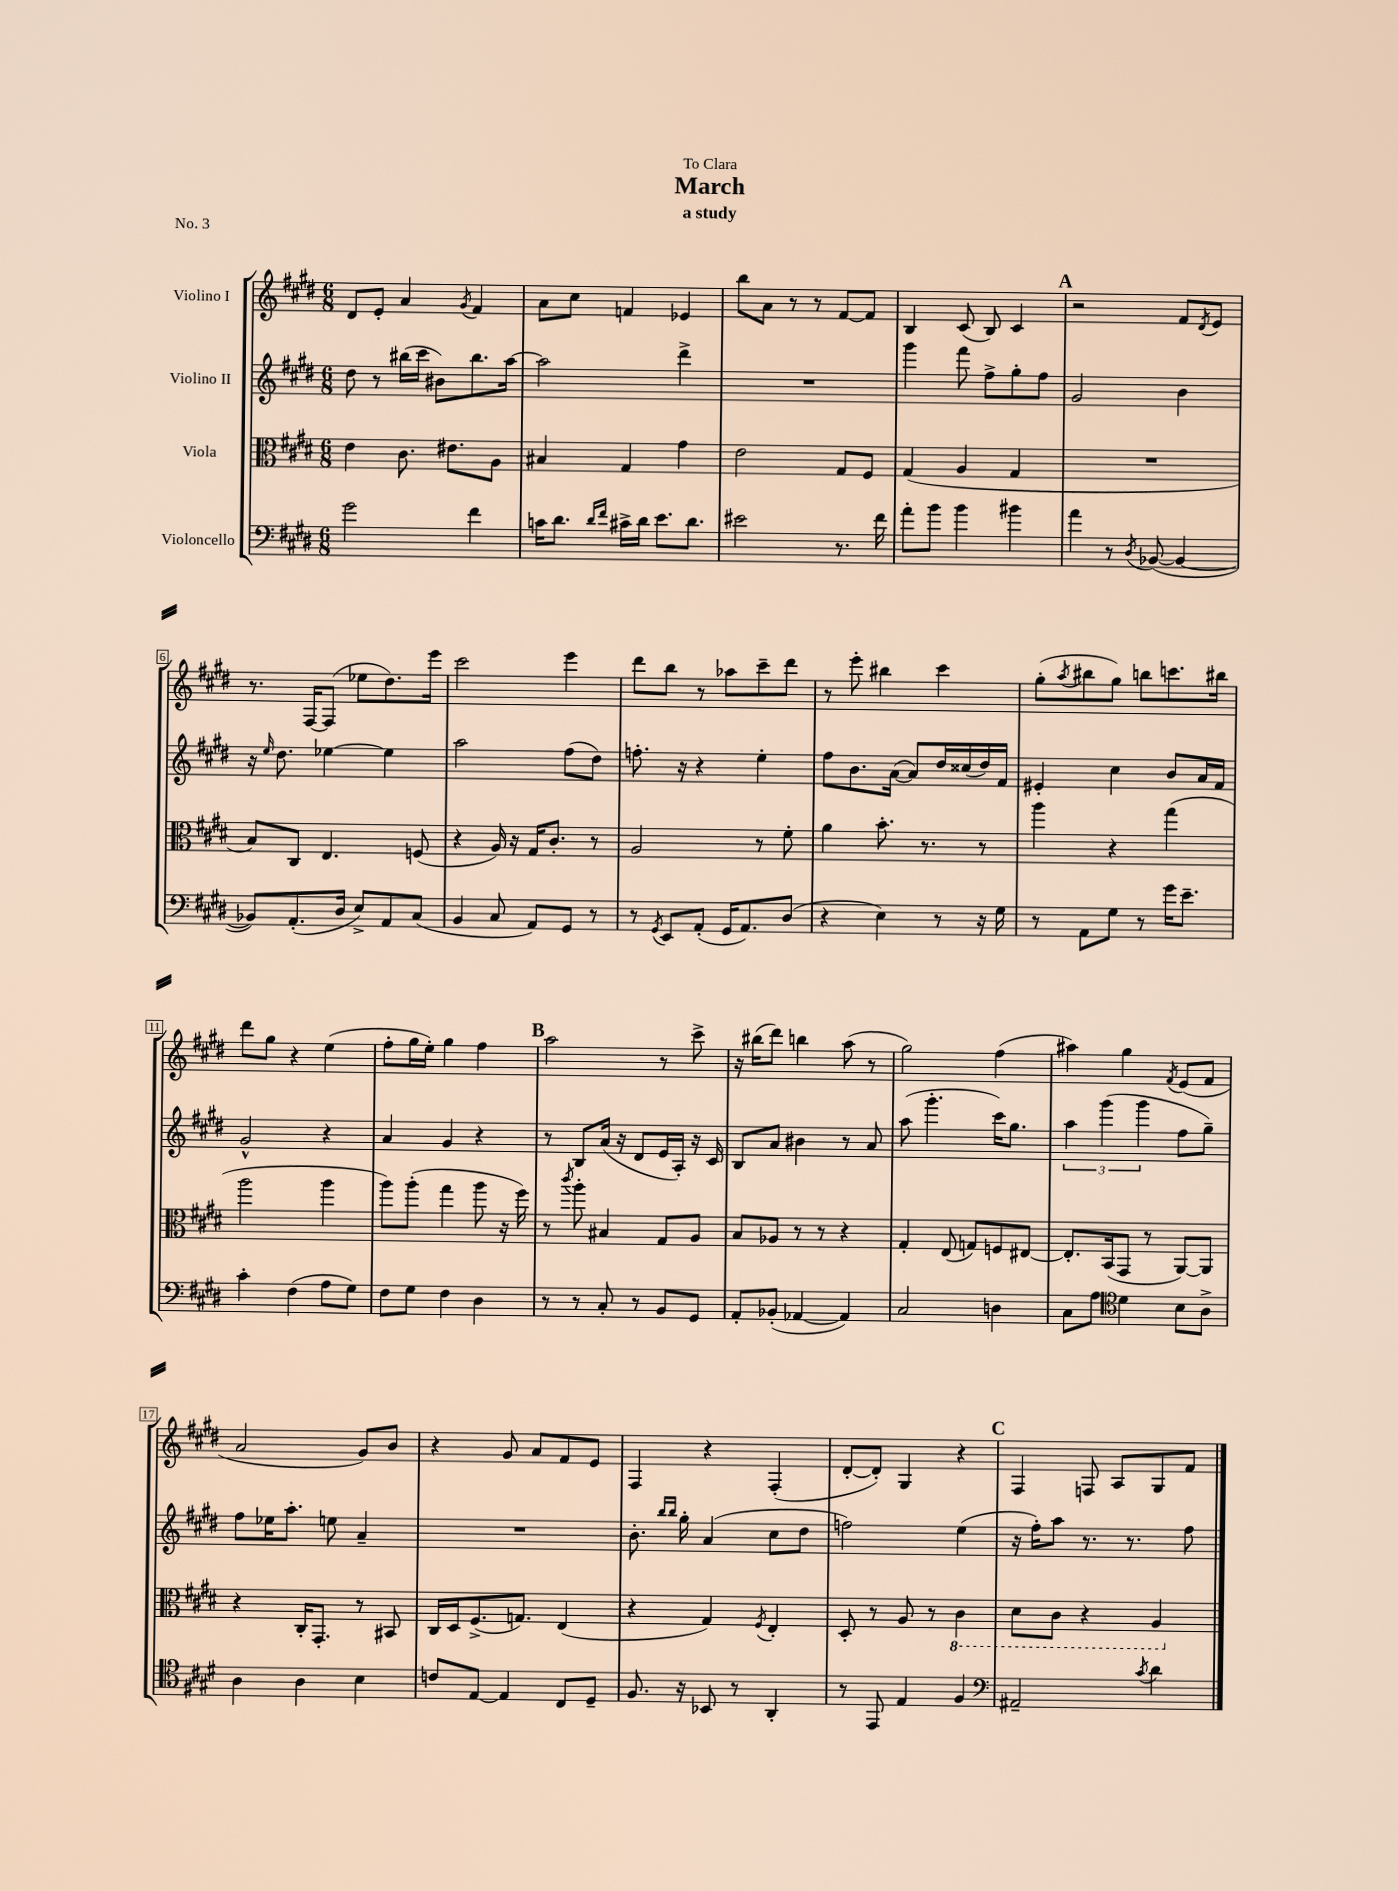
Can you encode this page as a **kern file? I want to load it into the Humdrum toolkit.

**kern	**kern	**kern	**kern
*staff4	*staff3	*staff2	*staff1
*clefF4	*clefC3	*clefG2	*clefG2
*k[f#c#g#d#]	*k[f#c#g#d#]	*k[f#c#g#d#]	*k[f#c#g#d#]
*M6/8	*M6/8	*M6/8	*M6/8
2g#	4e	8dd#	8d#
.	.	8r	8e'
.	8.c#	(16bb#	4a
.	.	16ccc#	.
.	.	8b#)	.
.	8.e#	.	.
.	.	.	8qg#
4f#	.	8.bb#	4f#
.	8A	.	.
.	.	[16aa	.
=	=	=	=
16c	4B#	2aa]	8a
8.d#	.	.	.
.	.	.	8cc#
16qqd#	.	.	.
16qqf#	.	.	.
16c#^	4G#	.	4f
16d#	.	.	.
8.e	.	.	.
.	4g#	4ddd#^	4e-
8.d#	.	.	.
=	=	=	=
2e#	2e	2.r	8bb
.	.	.	8a
.	.	.	8r
.	.	.	8r
8.r	8G#	.	[8f#
.	8F#	.	8f#]
16f#	.	.	.
=	=	=	=
8a'	(4G#	4ggg#	4B
8b	.	.	.
4b	4A	8fff#	(8c#
.	.	8ff#^	8B)
4b#	4G#	8gg#'	4c#
.	.	8ff#	.
=	=	=	=
4a	2.r	2g#	2r
8r	.	.	.
8qD#	.	.	.
([8BB-	.	.	.
4BB-_	.	4b	8f#
.	.	.	8qd#
.	.	.	8e
=	=	=	=
8BB-])	8B)	16r	8.r
.	.	16qqee	.
.	.	8.dd#	.
(8.AA'	8C#	.	.
.	.	.	[16F#
.	4.E	[4ee-	(8F#]
16D#	.	.	.
8E^)	.	.	8ee-
8AA	.	4ee-]	8.dd#)
(8C#	(8F	.	.
.	.	.	16eee
=	=	=	=
4BB	4r	2aa	2ccc#
8C#	16A)	.	.
.	16r	.	.
8AA)	16G#	.	.
.	8.c#'	.	.
8GG#	.	(8ff#	4eee
8r	8r	8dd#)	.
=	=	=	=
8r	2A	8.ff'	8ddd#
8qGG#	.	.	.
8EE	.	.	8bb
.	.	16r	.
(8AA'	.	4r	8r
16GG#	.	.	8aa-
8.AA)	.	.	.
.	8r	4ee'	8ccc#~
(8D#	8f#'	.	8ddd#
=	=	=	=
4r	4a	8ff#	8r
.	.	8.b	8eee'
4E)	8.b'	.	4bb#
.	.	([16a	.
.	.	8a])	.
.	8.r	.	.
8r	.	16dd#	4ccc#
.	.	(16cc##	.
16r	8r	16dd#)	.
16G#	.	16f#	.
=	=	=	=
8r	4aa	4e#'	(8gg#'
.	.	.	8qaa
8AA	.	.	8bb#
8G#	4r	4cc#	8gg#)
8r	.	.	8bb
16g#	(4gg#	8b	8.ccc
8.e~	.	.	.
.	.	16a	.
.	.	16f#	16bb#
=	=	=	=
4c#'	2aa	2g#^^	8ddd#
.	.	.	8gg#
(4F#	.	.	4r
8A	4aa	4r	(4ee
8G#)	.	.	.
=	=	=	=
8F#	8aa)	4a	8ff#'
8G#	(8aa'	.	16gg#
.	.	.	16ee')
4F#	4gg#	4g#	4gg#
4D#	8aa	4r	4ff#
.	16r	.	.
.	16ff#)	.	.
=	=	=	=
8r	8r	8r	2aa
.	8qccc#	.	.
8r	8aa'	8B	.
8C#'	4B#	(16a	.
.	.	16r	.
8r	.	8d#	.
8BB	8G#	16e	8r
.	.	16A')	.
8GG#	8A	16r	8ccc#^
.	.	16c#	.
=	=	=	=
8AA'	8B	8B	16r
.	.	.	(16bb#
(8BB-'	8A-	8a	8ddd#)
[4AA-	8r	4b#	4bb
.	8r	.	.
4AA-])	4r	8r	(8aa
.	.	8a	8r
=	=	=	=
2C#	4G#'	(8aa	2gg#)
.	.	4.ggg#'	.
.	(8E	.	.
.	8G)	.	.
4D	8F	16ccc#)	(4ff#
.	.	8.gg#	.
.	[8E#	.	.
=	=	=	=
8C#	8.E#']	6aa	4aa#)
8A	.	.	.
.	.	(6ggg#	.
.	(16BB	.	.
*clefC4	*	*	*
4d#	8GG#	.	4gg#
.	.	6ggg#	.
.	8r	.	.
.	.	.	8qf#
8B	[8AA)	8ff#	(8e
8A^	8AA]	8gg#~)	8f#
=	=	=	=
4A	4r	8ff#	2a
.	.	16ee-	.
.	.	8.aa'	.
4A	16C#'	.	.
.	8.GG#'	.	.
.	.	8ee	.
4B	8r	4a~	8g#)
.	8BB#	.	8b
=	=	=	=
8c	16C#	2.r	4r
.	16D#	.	.
[8E	(8.F#^	.	.
4E]	.	.	8g#
.	8.G)	.	.
.	.	.	8a
8C#	(4E	.	8f#
8D#~	.	.	8e
=	=	=	=
8.F#	4r	8.b'	4F#
.	.	16qqbb	.
.	.	16qqbb	.
16r	.	16gg#'	.
8BB-	4G#)	(4a	4r
8r	.	.	.
.	8qF#	.	.
4AA'	4E'	8cc#	(4F#'
.	.	8dd#	.
=	=	=	=
8r	8D#'	2ff)	[8d#'
8EE	8r	.	8d#'])
4E	8A	.	4G#
.	8r	.	.
4F#	4C#	(4ee	4r
=	=	=	=
*clefF4	*	*	*
2AA#~	8D#	16r	4F#
.	.	16ff#')	.
.	8C#	8aa	.
.	4r	8.r	8F
.	.	.	8A
.	.	8.r	.
8qc#	.	.	.
4d#	4AA	.	8G#
.	.	8ff#	8f#
==	==	==	==
*-	*-	*-	*-
